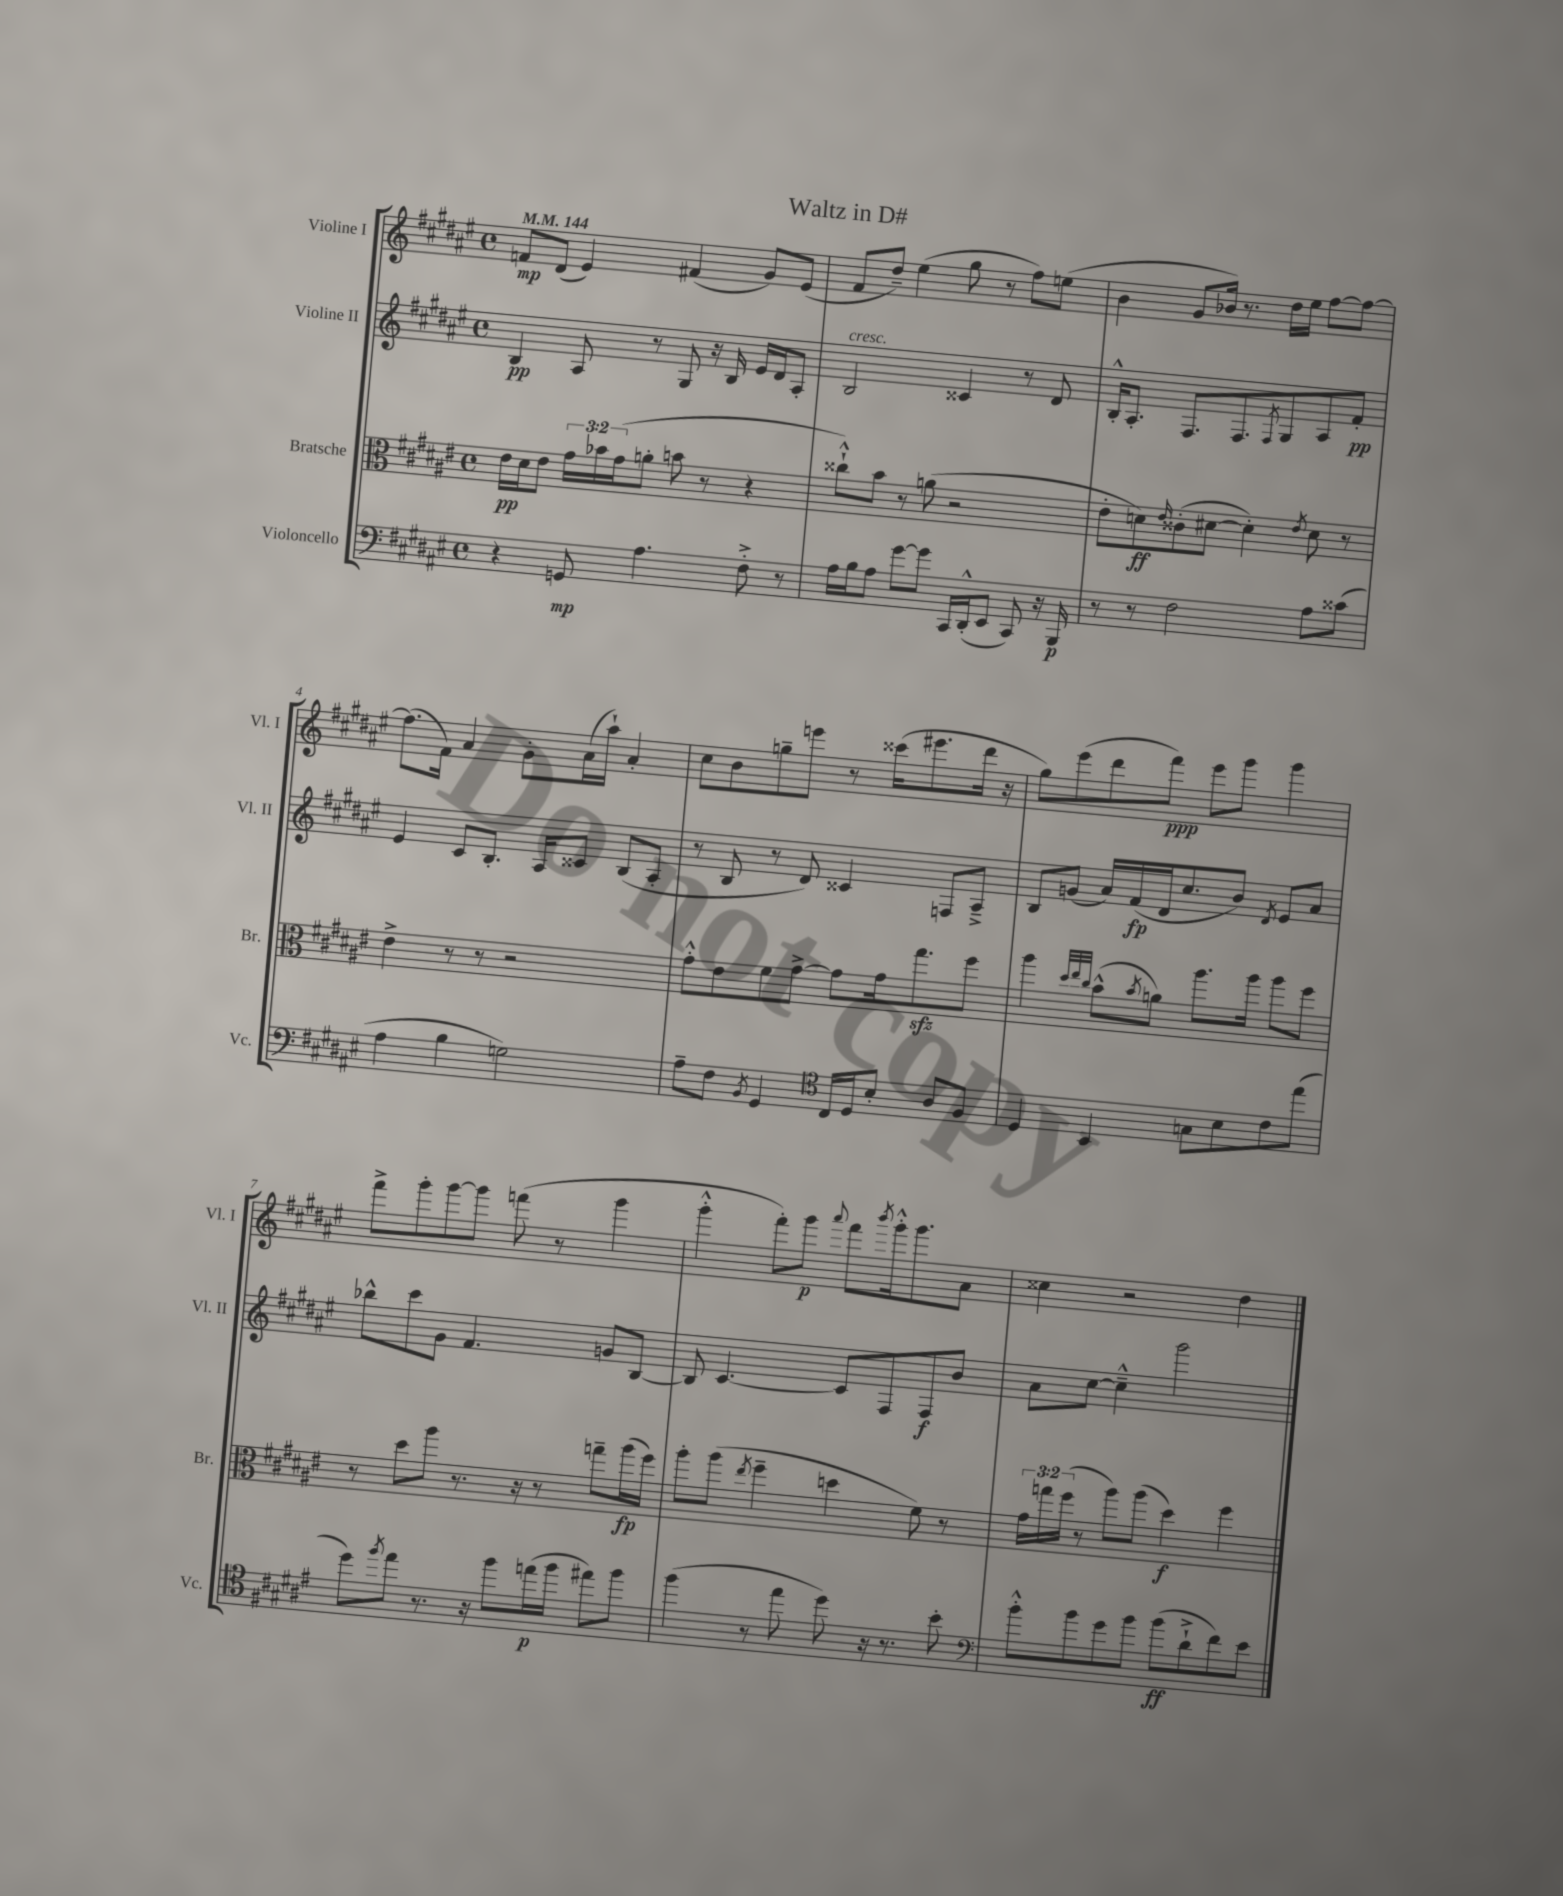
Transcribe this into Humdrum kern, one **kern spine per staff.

**kern	**kern	**kern	**kern
*staff4	*staff3	*staff2	*staff1
*clefF4	*clefC3	*clefG2	*clefG2
*k[f#c#g#d#a#e#]	*k[f#c#g#d#a#e#]	*k[f#c#g#d#a#e#]	*k[f#c#g#d#a#e#]
*M4/4	*M4/4	*M4/4	*M4/4
*met(c)	*met(c)	*met(c)	*met(c)
*MM144	*MM144	*MM144	*MM144
4r	16e#	4B	8f
.	16d#	.	.
.	8e#	.	(8d#
8GG	24g#	8A#	4e#)
.	24b-	.	.
.	(24g#	.	.
4.A#	8a'	8r	.
.	8b	8G#	(4f#
.	8r	16r	.
.	.	16B	.
8F#'^	4r	16e#	8g#)
.	.	16d#	.
8r	.	8A#'	(8e#
=	=	=	=
16A#	8cc##`^^)	2B	8f#
16B	.	.	.
8A#	8b	.	8dd#~)
[8g#	8r	.	(4ee#
8g#]	(8a	.	.
16CC#	2r	4c##	8gg#
(16DD#'^^	.	.	.
8EE#	.	.	8r
8CC#)	.	8r	8ff#)
16r	.	8d#	(8ee
16BBB	.	.	.
=	=	=	=
8r	8e#'	16B'^^	4b
.	.	8.A#'	.
8r	8d)	.	.
.	16qqe#	.	.
2F#	(8c##'	8.F#	8g#
.	[8d#	.	16b-)
.	.	8.F#	8.r
.	4d#'])	.	.
.	.	8qF#	.
.	.	8G#	16dd#
.	.	.	16ee#
.	8qe#	.	.
8A#	8d#	8A#	[8ff#
(8c##	8r	8f#'	8ff#_
=	=	=	=
4A#	4e#^	4e#	(8.ff#]
.	.	.	16f#)
4B	8r	8c#	4a#
.	8r	8.B'	.
2G)	2r	.	8g#'
.	.	16A#	.
.	.	8c##	(16a#
.	.	.	16aa#`)
.	.	(8B	4a#'
.	.	8A#'	.
=	=	=	=
8A#~	8g#'^^	8r	8cc#
8F#	8e#	8B	8b
8qBB	.	.	.
4GG#	8f#	8r	8gg~
.	[8g#^	8d#)	8eee
*clefC4	*	*	*
16C#	8g#]	4c##	8r
16D#	.	.	.
8B'	16g#	.	(16ccc##
.	8.gg#	.	8.eee#
8A#	.	8F	.
8F#	8ff#	8A#~^	16ddd#
.	.	.	16r
=	=	=	=
4D#	4aa#	8B	8gg#)
.	.	(8g	(8eee#
.	32qqdd#	.	.
.	32qqee#	.	.
.	32qqcc#	.	.
4BB	(8b^^	16a#)	8ddd#
.	.	(16f#	.
.	8qb	.	.
.	8a)	16d#	8fff#)
.	.	8.cc#	.
8G	8.aa#	.	8eee#
8B	.	8b)	8ggg#
.	16aa#	.	.
.	.	8qd#	.
8c#	8aa#	8e#	4ggg#
(8ee#	8ff#	8a#	.
=	=	=	=
8dd#)	8r	8bb-^^	8fff#^
8qff#	.	.	.
8ee#	8dd#	8ccc#	8ggg#'
8.r	8aa#	8g#	[8ggg#
.	8.r	4.f#	8ggg#]
16r	.	.	.
8ff#	.	.	(8fff
.	16r	.	.
(16ee	8r	.	8r
16ff#	.	.	.
8ee#)	8gg~	8g	4ggg#
8ff#	(16aa#	[8B	.
.	16ff#)	.	.
=	=	=	=
(4ff#	8aa#'	8B]	4ggg#'^^
.	(8aa#	[4.c#	.
.	8qee#	.	.
8r	4ff#~	.	8fff#')
8ee#	.	.	8ggg#
.	.	.	8qqaaa#
8dd#)	4dd	8c#]	8fff#
.	.	.	8qbbb
16r	.	8F#	16ggg#'^^
8.r	.	.	8.ggg#
.	8f#)	8F#	.
8b'	8r	8b	8a#
=	=	=	=
*clefF4	*	*	*
8b'^^	24g#	8a#	4cc##
.	24gg	.	.
.	(24ff#	.	.
8b	8r	[8cc#	.
8g#	8aa#)	4cc#~^^]	2r
8b	(8aa#	.	.
(8b	4dd#)	2ggg#	.
8d#`^	.	.	.
8f#)	4ff#	.	4dd#
8e#	.	.	.
==	==	==	==
*-	*-	*-	*-
